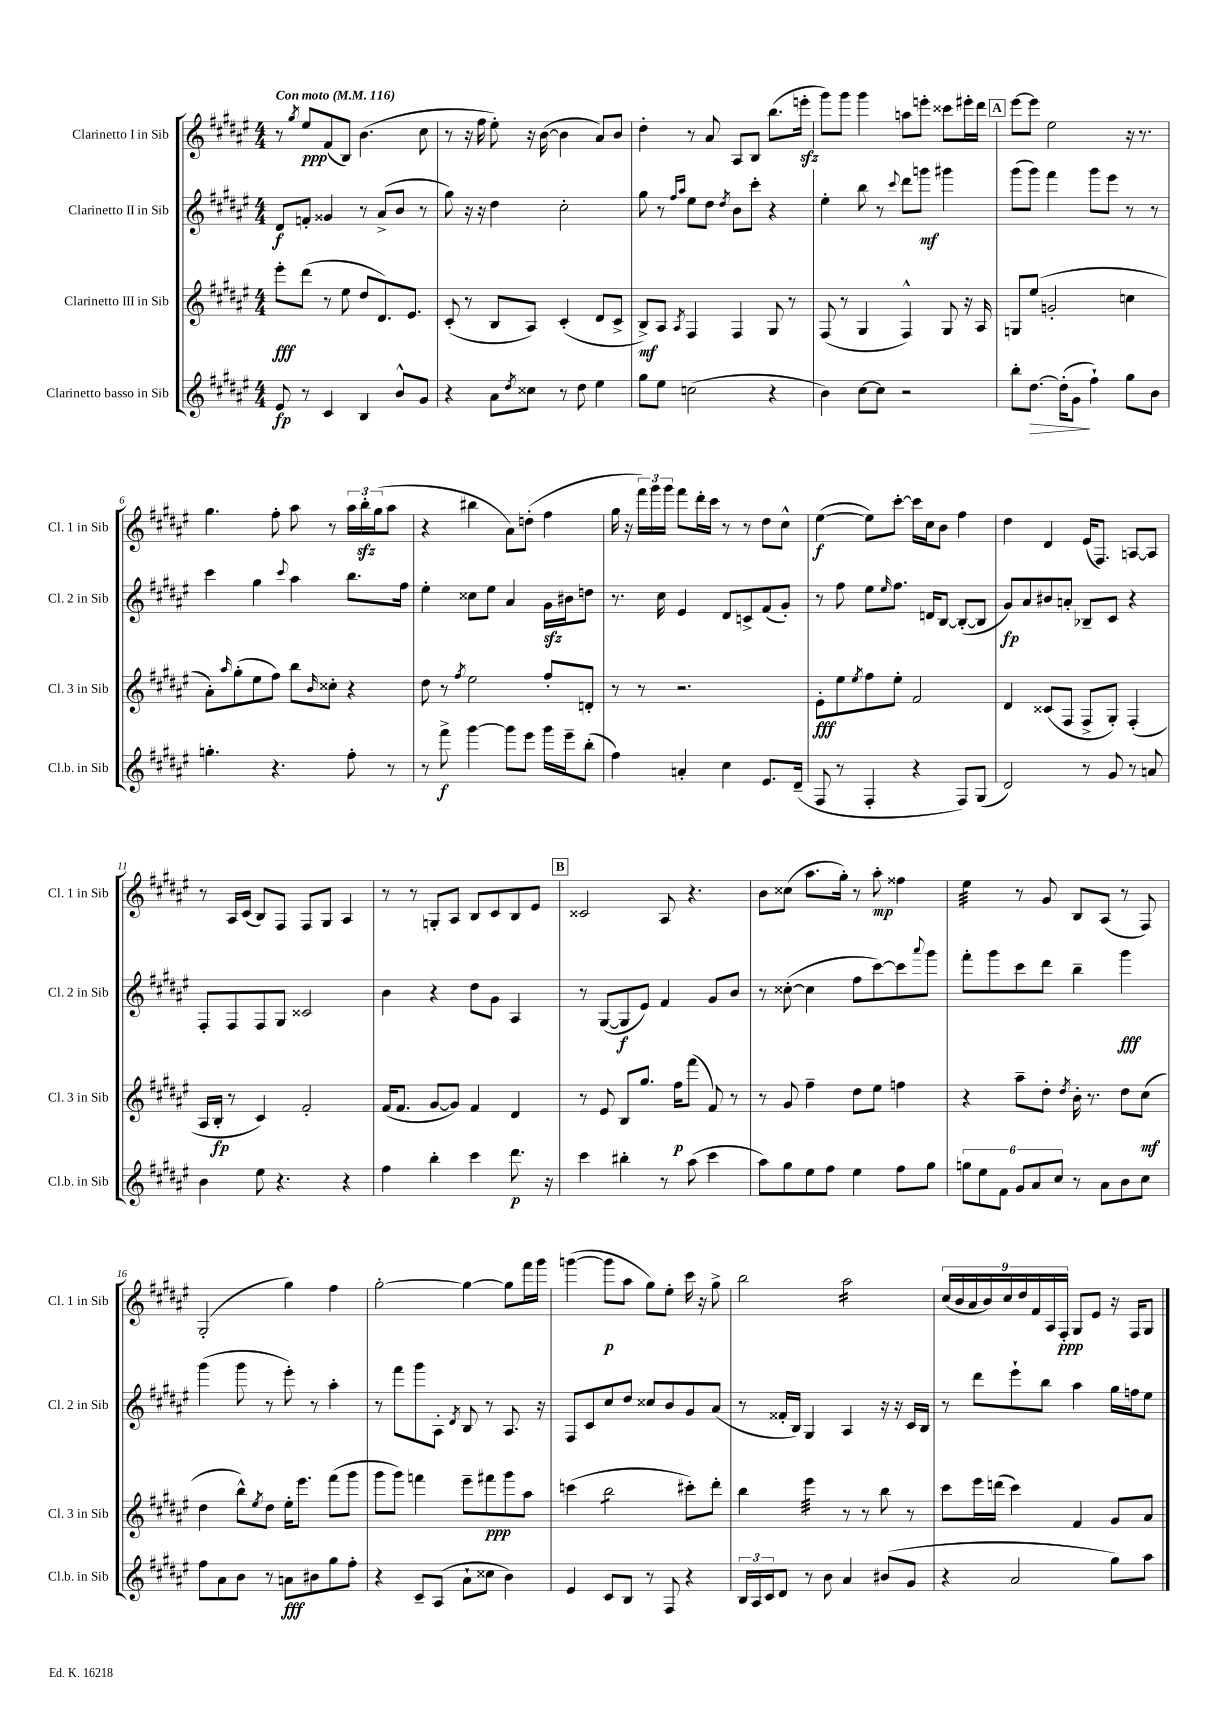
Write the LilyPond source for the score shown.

<<
\new StaffGroup <<
\new Staff = "s0" \with { instrumentName = "Clarinetto I in Sib" shortInstrumentName = "Cl. 1 in Sib" } {
    \clef treble \key fis \major \numericTimeSignature \time 4/4 \tempo "Con moto" 4 = 116
    r8 \acciaccatura { gis''8 } eis''8\ppp fis'8( b8) b'4.( cis''8 |
    r8 r16 fis''16 eis''8-.) r16 b'16~( b'4 ais'8) b'8 |
    dis''4-. r8 ais'8 ais8 b8 b''8.( e'''16-.\sfz |
    gis'''8) gis'''8 gis'''4 a''8 e'''8-. cisis'''8 eis'''16-. dis'''16 |
    \mark \markup { \box "A" } eis'''8~ eis'''8 eis''2 r16 r8. |
    gis''4. fis''8-. ais''8 r8 \tuplet 3/2 { ais''16 b''16-.\sfz gis''16( } ais''8 |
    r4 bis''4 ais'8) d''8-.( fis''4 |
    gis''16 r16 \tuplet 3/2 { fis'''16) gis'''16 gis'''16 } fis'''8 dis'''16-. cis'''16 r8 r8 dis''8 cis''8-^ |
    eis''4~\f( eis''8) cis'''8~-. cis'''16 cis''16 b'8 fis''4 |
    dis''4 dis'4 eis'16( fis8.) a8~ a8 |
    r8 ais16 cis'16( b8) fis8 fis8 gis8 ais4 |
    r8 r8 g8-. ais8 b8 cis'8 b8 eis'8 |
    \mark \markup { \box "B" } cisis'2 ais8 r4. |
    b'8 cisis''8( ais''8. gis''16-.) r8 ais''8-.\mp fisis''4 |
    eis''4:32 r8 gis'8 b8 ais8( r8 fis8) |
    gis2-.( gis''4) fis''4 |
    gis''2~-. gis''4~ gis''8 fis'''16 gis'''16 |
    g'''4~( g'''8\p ais''8 gis''8) eis''8-. cis'''16 r16 gis''8-> |
    b''2 ais''2:16 |
    \tuplet 9/8 { cis''16( b'16 ais'16 b'16) cis''16 dis''16 fis'16 ais16 fis16-.\ppp } gis8 eis'8 r16 fis16 gis8 \bar "|." |
}
\new Staff = "s1" \with { instrumentName = "Clarinetto II in Sib" shortInstrumentName = "Cl. 2 in Sib" } {
    \clef treble \key fis \major \numericTimeSignature \time 4/4
    dis'8\f f'8-. gisis'4 r8 ais'8->( b'8 r8 |
    gis''8) r16 r16 dis''4 cis''2-. |
    gis''8 r8 \grace { fis''16 ais''16 } eis''8 dis''8 \acciaccatura { dis''8 } b'8 cis'''8-. r4 |
    eis''4-. b''8 r8 \appoggiatura { cis'''8 } dis'''8 g'''8\mf gis'''4 |
    \mark \markup { \box "A" } gis'''8( gis'''8) fis'''4 gis'''8 eis'''8 r8 r8 |
    cis'''4 gis''4 \appoggiatura { cis'''8 } ais''4 b''8. fis''16 |
    eis''4-. cisis''8 eis''8 ais'4 gis'16\sfz bis'16 d''8 |
    r8. cis''16 eis'4 dis'8 c'8-> fis'8( gis'8-.) |
    r8 fis''8 eis''8 \grace { eis''16 } fis''8. d'16 b8~ b8~-.( b8 |
    gis'8\fp) ais'8 bis'8 a'8-. bes8-- cis'8 r4 |
    fis8-. fis8 fis8 gis8 cisis'2 |
    b'4 r4 dis''8 gis'8 ais4 |
    \mark \markup { \box "B" } r8 gis8~( gis8\f eis'8) fis'4 gis'8 b'8 |
    r8 cisis''8~-.( cisis''4 fis''8 cis'''8~) cis'''8 \appoggiatura { ais'''8 } gis'''8 |
    fis'''8-. gis'''8 cis'''8 dis'''8 b''4-- gis'''4\fff |
    gis'''4( gis'''8 r8 eis'''8-.) r8 ais''4-. |
    r8 fis'''8 gis'''8 ais8-. \acciaccatura { dis'8 } b8 r8 ais8. r16 |
    fis8 cis'8 cis''8 dis''8 cisis''8 b'8 gis'8 ais'8( |
    r8 fisis'16-. b16) gis4 ais4 r16 r16 cis'16 b16 |
    r8 dis'''8 eis'''8-! b''8 ais''4 gis''16 f''16 eis''8 \bar "|." |
}
\new Staff = "s2" \with { instrumentName = "Clarinetto III in Sib" shortInstrumentName = "Cl. 3 in Sib" } {
    \clef treble \key fis \major \numericTimeSignature \time 4/4
    eis'''8-.\fff dis'''8( r8 eis''8 dis''8 dis'8.) eis'8. |
    cis'8-.( r8 b8 ais8) cis'4-.( dis'8 cis'8-> |
    b8->\mf) ais8 \acciaccatura { ais8 } fis4 fis4 gis8 r8 |
    fis8( r8 gis4 fis4-^) gis8 r16 ais16 |
    \mark \markup { \box "A" } g8 eis''8( g'2-. c''4 |
    ais'8-.) \grace { ais''16 } gis''8-.( eis''8 fis''8) b''8 \grace { b'16 } cisis''8-. r4 |
    dis''8 r8 \acciaccatura { fis''8 } eis''2 fis''8-. d'8-. |
    r8 r8 r2. |
    eis'8-.\fff eis''8 \acciaccatura { eis''8 } fis''8 eis''8-. fis'2 |
    dis'4 cisis'8( fis8 fis8-> gis8-.) fis4-.( |
    ais16 b16-.\fp r8 cis'4) fis'2-. |
    fis'16( fis'8. gis'8~ gis'8) fis'4 dis'4 |
    \mark \markup { \box "B" } r8 eis'8 b8 gis''8. fis''16\p fis'''8( fis'8) r8 |
    r8 gis'8 fis''4-- dis''8 eis''8 f''4 |
    r4 ais''8-- dis''8-. \acciaccatura { dis''8 } b'16-. r8. dis''8 cis''8\mf( |
    dis''4 b''8-^) \acciaccatura { eis''8 } dis''8 eis''16-. eis'''8. fis'''8( gis'''8 |
    gis'''8 gis'''8) f'''4 eis'''8-- fis'''8\ppp gis'''8 ais''8 |
    c'''4( b''2:8 cis'''8-.) dis'''8-. |
    b''4 eis'''4:32 r8 r8 b''8 r8 |
    cis'''8 eis'''16 d'''16( cis'''4) fis'4 gis'8 ais'8 \bar "|." |
}
\new Staff = "s3" \with { instrumentName = "Clarinetto basso in Sib" shortInstrumentName = "Cl.b. in Sib" } {
    \clef treble \key fis \major \numericTimeSignature \time 4/4
    eis'8\fp r8 cis'4 b4 b'8-^ gis'8 |
    r4 ais'8 \acciaccatura { dis''8 } cisis''8 r8 dis''8 eis''4 |
    gis''8 eis''8 c''2( r4 |
    b'4) cis''8~ cis''8 r2 |
    \mark \markup { \box "A" } b''8-. dis''8.~\> dis''16-.( gis'8\! fis''4-!) gis''8 b'8 |
    g''4.-. r4. fis''8-. r8 |
    r8 fis'''8->\f gis'''4~ gis'''8 eis'''8 gis'''16 eis'''16-- b''8-.( |
    fis''4) a'4-. cis''4 eis'8. dis'16--( |
    fis8 r8 fis4-. r4 fis8) gis8( |
    dis'2) r8 gis'8 r8 a'8 |
    b'4 eis''8 r4. r4 |
    fis''4 b''4-. cis'''4 dis'''8.\p r16 |
    \mark \markup { \box "B" } cis'''4 bis''4-. r8 ais''8( cis'''4 |
    ais''8) gis''8 eis''8 fis''8 eis''4 fis''8 gis''8 |
    \tuplet 6/4 { g''8 eis''8 fis'8 gis'8 ais'8 cis''8 } r8 ais'8 b'8 cis''8 |
    fis''8 ais'8 b'8 r8 a'8\fff bis'8 gis''8 fis''8-. |
    r4 cis'8-- ais8( ais'8-! cisis''8 b'4) |
    eis'4 cis'8 b8 r8 fis8 r4 |
    \tuplet 3/2 { b16 ais16 cis'16 } dis'8 r8 b'8 ais'4 bis'8( gis'8 |
    r4 ais'2 gis''8) ais''8 \bar "|." |
}
>>
>>
